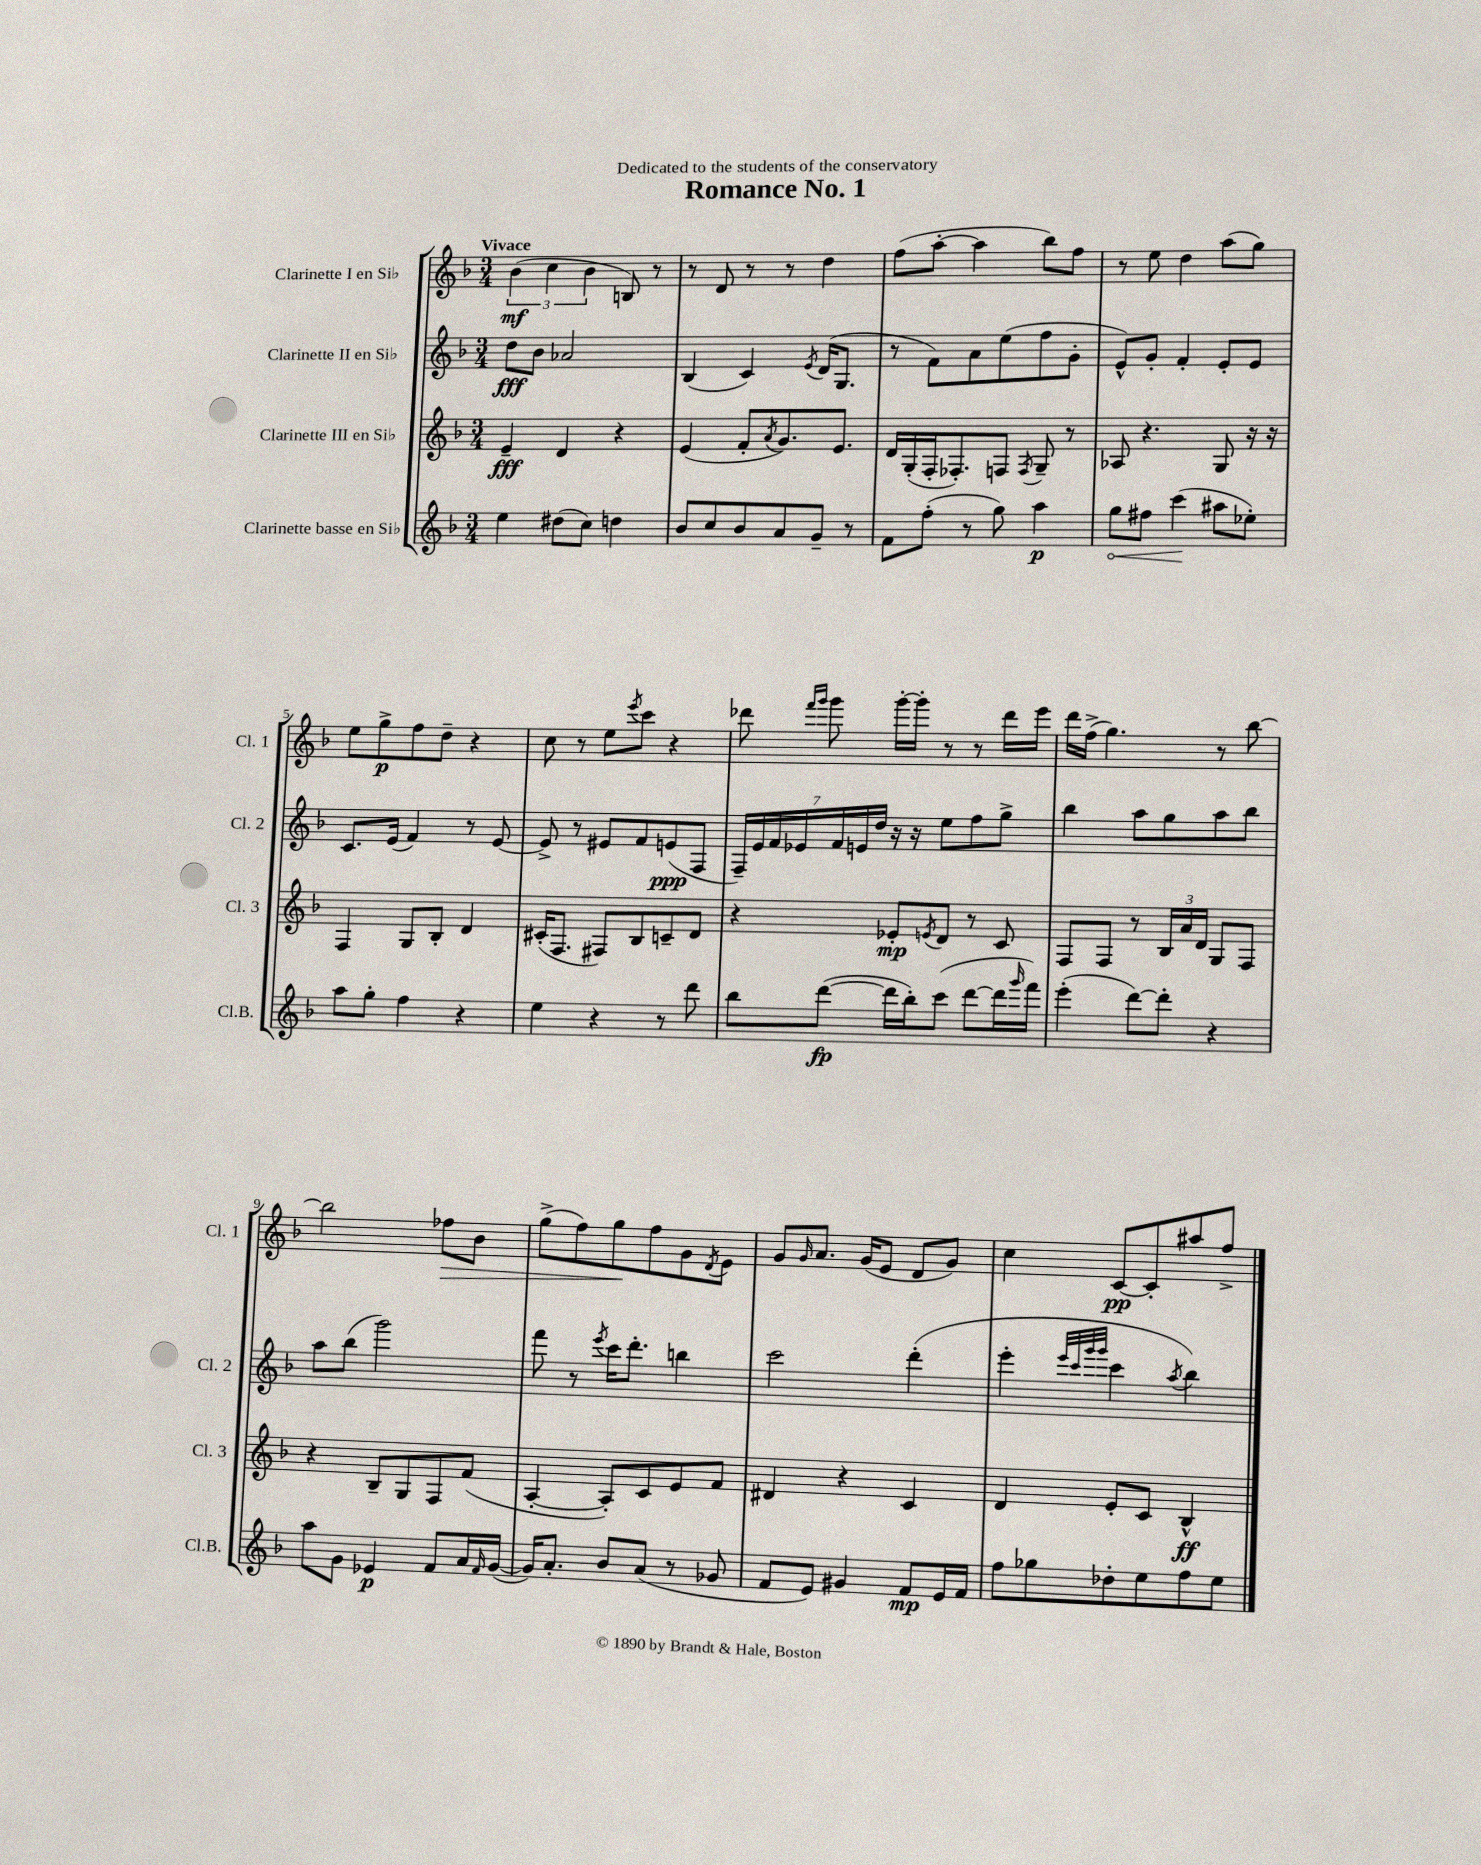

**kern	**kern	**kern	**kern
*staff4	*staff3	*staff2	*staff1
*clefG2	*clefG2	*clefG2	*clefG2
*k[b-]	*k[b-]	*k[b-]	*k[b-]
*M3/4	*M3/4	*M3/4	*M3/4
4ee	4e~	8dd	(6b-
.	.	8b-	.
.	.	.	6cc
(8dd#	4d	2a-	.
.	.	.	6b-
8cc)	.	.	.
4dd	4r	.	8B)
.	.	.	8r
=	=	=	=
8b-	(4e	(4B-	8r
8cc	.	.	8d
8b-	8f'	4c)	8r
.	8qa	.	.
8a	8.g)	.	8r
.	.	8qe	.
8g~	.	(16d	4dd
.	8.e	8.G	.
8r	.	.	.
=	=	=	=
8f	16d	8r	(8ff
.	(16G'	.	.
(8ff'	16F'	8f)	[8aa'
.	8.F-')	.	.
8r	.	8a	4aa]
8gg)	8F	(8ee	.
.	8qF	.	.
4aa	8G~	8ff	8bb-)
.	8r	8g'	8ff
=	=	=	=
8gg	8A-	8e^^)	8r
8ff#	4.r	8g'	8ee
(4ccc	.	4f'	4dd
8aa#	8G	8e'	(8aa
8ee-')	16r	8e	8gg)
.	16r	.	.
=	=	=	=
8aa	4F	8.c	8ee
8gg'	.	.	8gg^
.	.	(16e	.
4ff	8G	4f)	8ff
.	8B-'	.	8dd~
4r	4d	8r	4r
.	.	[8e	.
=	=	=	=
4ee	(16c#'	8e^]	8cc
.	8.F	.	.
.	.	8r	8r
4r	8F#)	8e#	8ee
.	.	.	8qeee
.	8B-	8f	8ccc
8r	8c~	(8e	4r
8ddd	8d	8F	.
=	=	=	=
8bb-	4r	28F~)	8ddd-
.	.	28e	.
.	.	28f	.
.	.	28e-	.
.	.	.	16qqfff
.	.	.	16qqggg
([8ddd	.	.	8ggg
.	.	28f	.
.	.	28e	.
.	.	28dd	.
16ddd]	8e-'	16r	[16ggg'
16bb-')	.	16r	16ggg']
.	8qe	.	.
(8ccc	8d	8ee	8r
[8ddd	8r	8ff	8r
16ddd]	8c	8gg^	16ddd-
16qqggg	.	.	.
16fff)	.	.	16eee
=	=	=	=
(4eee'	8F	4bb-	16ddd
.	.	.	(16ff^
.	8F	.	4.gg)
[8ddd)	8r	8aa	.
8ddd']	24B-	8gg	.
.	24a	.	.
.	24d	.	.
4r	8G	8aa	8r
.	8F	8bb-	[8bb-
=	=	=	=
8aa	4r	8aa	2bb-]
8g	.	(8bb-	.
4e-	8B-~	2ggg)	.
.	8G	.	.
8f	8F	.	8ff-
16a	(8f	.	8b-
16qqf	.	.	.
([16g	.	.	.
=	=	=	=
16g])	[4A'	8fff	(8gg^
8.a'	.	.	.
.	.	8r	8ff)
.	.	8qeee	.
8b-	8A'])	16ccc	8gg
.	.	8.ddd'	.
(8a	8c	.	8ff
8r	8e	4bb	8g
.	.	.	8qd
8g-	8f	.	8e
=	=	=	=
8f	4d#	2ccc	8g
.	.	.	16qqg
8e)	.	.	8.a
4g#	4r	.	.
.	.	.	(16g
.	.	.	8e
8f	4c	(4ddd'	8d
16e	.	.	8g)
16f	.	.	.
=	=	=	=
8ff	4d	4eee'	4cc
8gg-	.	.	.
.	.	32qqeee	.
.	.	32qqccc	.
.	.	32qqggg	.
.	.	32qqggg	.
8dd-'	8e'	4ccc	[8c
8ee	8c	.	8c']
.	.	8qaa	.
8ff	4B-^^	4bb-)	8aa#
8ee	.	.	8ff^
==	==	==	==
*-	*-	*-	*-
